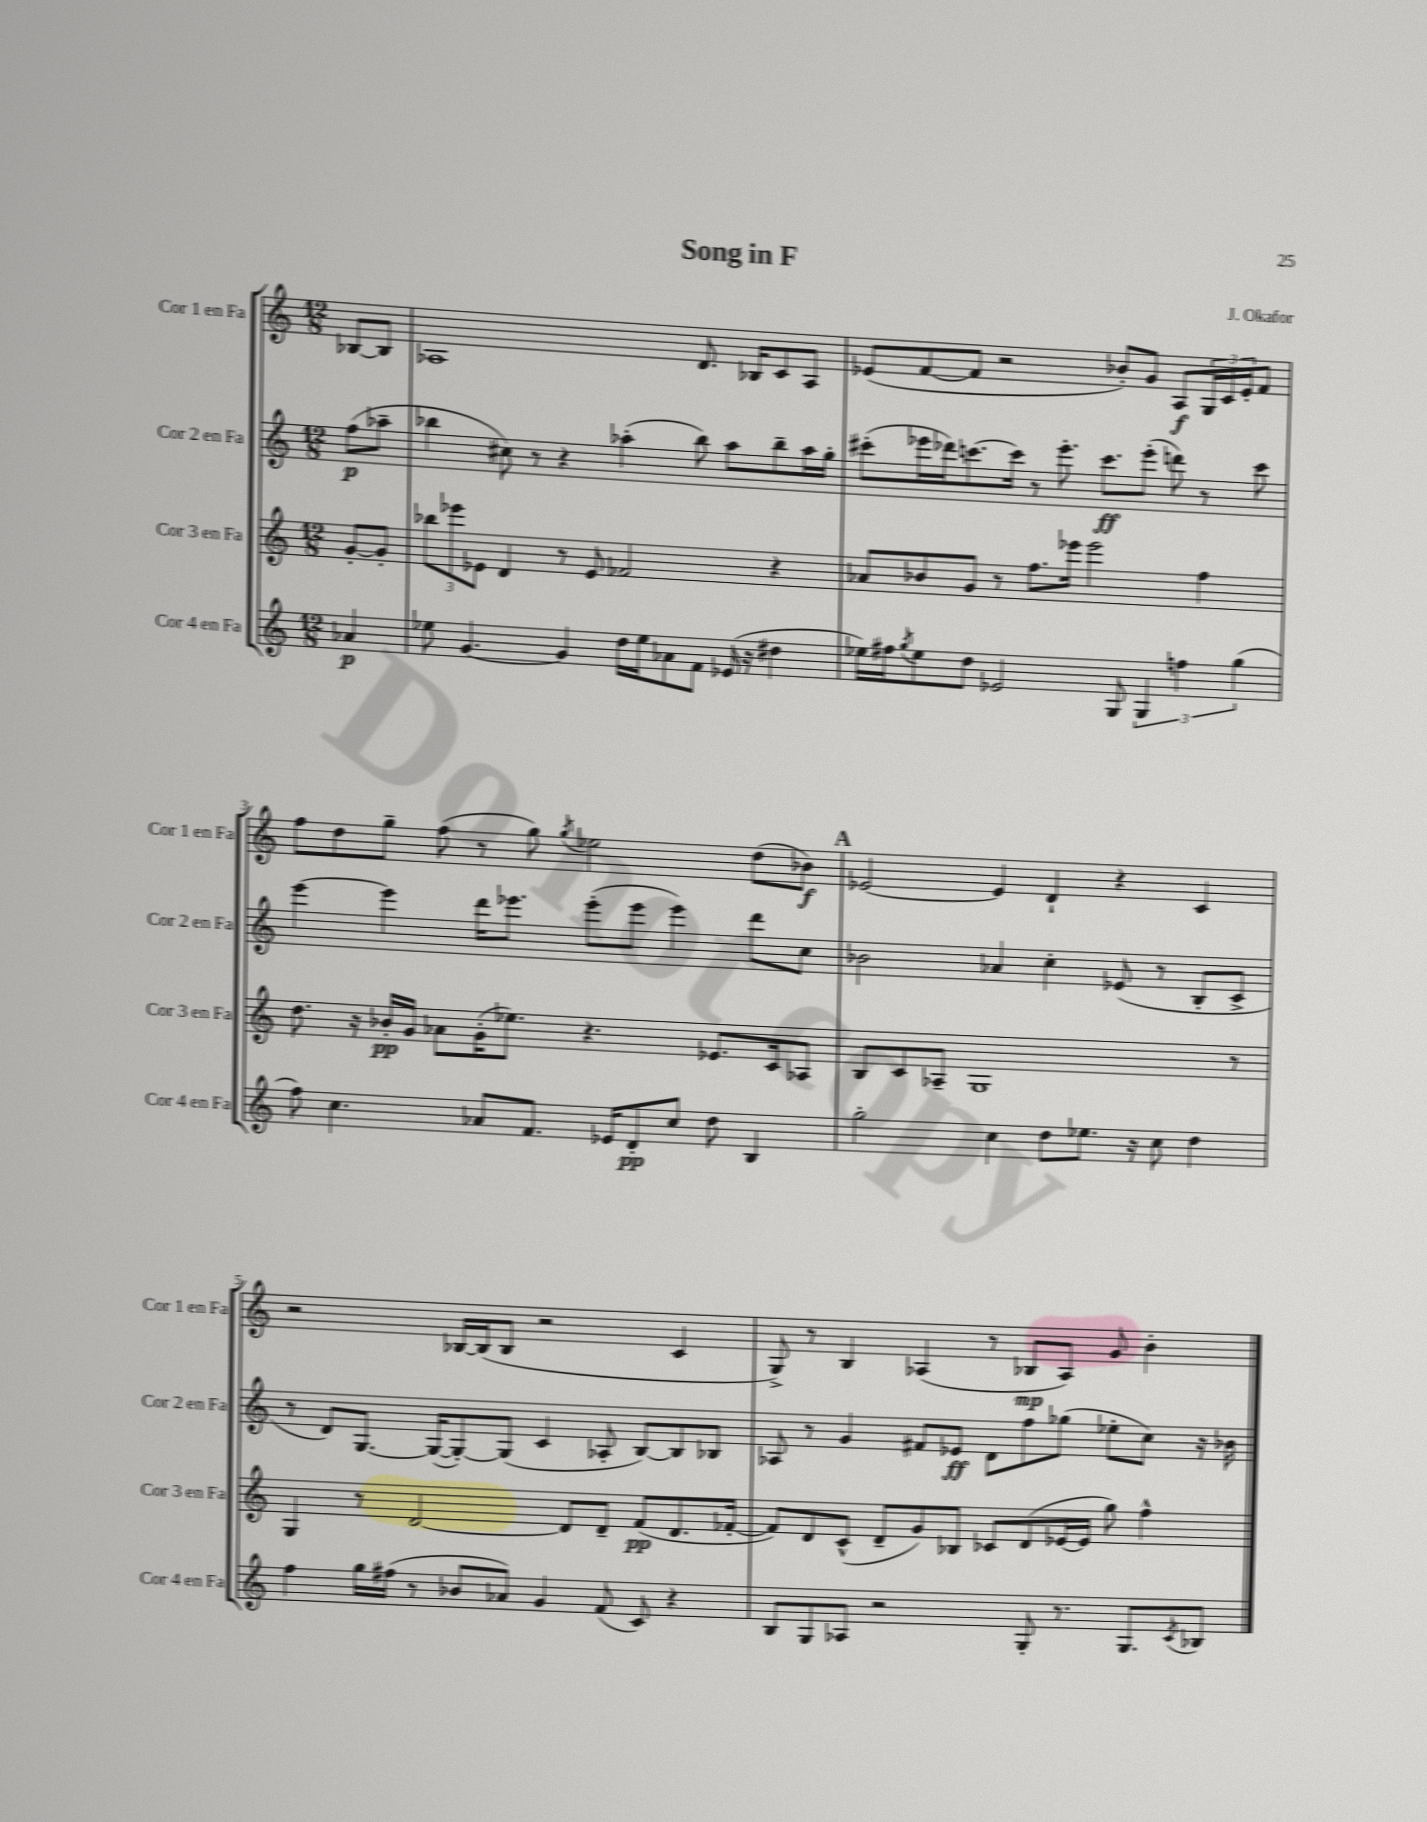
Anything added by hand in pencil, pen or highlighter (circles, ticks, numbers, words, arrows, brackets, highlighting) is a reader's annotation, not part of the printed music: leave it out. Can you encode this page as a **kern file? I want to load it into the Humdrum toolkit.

**kern	**dynam	**kern	**dynam	**kern	**dynam	**kern	**dynam
*part4	*part4	*part3	*part3	*part2	*part2	*part1	*part1
*staff4	*staff4	*staff3	*staff3	*staff2	*staff2	*staff1	*staff1
*I"Cor 4 en Fa	*	*I"Cor 3 en Fa	*	*I"Cor 2 en Fa	*	*I"Cor 1 en Fa	*
*I'Cor 4 en Fa	*	*I'Cor 3 en Fa	*	*I'Cor 2 en Fa	*	*I'Cor 1 en Fa	*
*clefG2	*	*clefG2	*	*clefG2	*	*clefG2	*
*k[]	*	*k[]	*	*k[]	*	*k[]	*
*M12/8	*	*M12/8	*	*M12/8	*	*M12/8	*
=	=	=	=	=	=	=	=
4a-X/	p	[8g'/L	.	(8ff\L	p	[8B-X/L	.
.	.	8g'/J]	.	8aa-X~\J	.	8B-/J]	.
=1	=1	=1	=1	=1	=1	=1	=1
8ee-X\	.	12bb-X\L	.	4bb-X\	.	1A-X	.
.	.	12eee-X\	.	.	.	.	.
[4.g/	.	.	.	.	.	.	.
.	.	12e-X\J	.	.	.	.	.
.	.	4d/	.	8cc#X\)	.	.	.
.	.	.	.	8r	.	.	.
4g/]	.	8r	.	4r	.	.	.
.	.	8e-/	.	.	.	.	.
16dd\LL	.	2f-X/	.	(4aa-X'\	.	.	.
16ee-\J	.	.	.	.	.	.	.
8a-X\	.	.	.	.	.	.	.
8f\J	.	.	.	8bb-\)	.	8.d/	.
(16e-X/	.	.	.	8aa-\L	.	.	.
16r	.	.	.	.	.	16B-X/KL	.
4dd#X\	.	4r	.	8bb-~\	.	8c/	.
.	.	.	.	16aa-\L	.	8A-/J	.
.	.	.	.	16gg'\JJ	.	.	.
=2	=2	=2	=2	=2	=2	=2	=2
16ee-X\LL)	.	8a-X/L	.	(8ccc#X'\L	.	(8e-X/L	.
16ff#X\J	.	.	.	.	.	.	.
8qgg/	.	.	.	.	.	.	.
8ee-\	.	8b-X/	.	16eee-X\L	.	[8f/	.
.	.	.	.	16ddd-X\J)	.	.	.
8dd\J	.	8g/J	.	[8.cccn\	.	8f/J]	.
2e-X/	.	8r	.	.	.	2r	.
.	.	.	.	16ccc\Jk]	.	.	.
.	.	8.ff\L	.	8r	.	.	.
.	.	.	.	8.eee-'\	.	.	.
.	.	16eee-X\Jk	.	.	.	.	.
.	.	2eee-\	.	.	.	.	.
.	.	.	.	8.ccc\L	ff	.	.
8G/	.	.	.	.	.	8b-X'/L)	.
6G/	.	.	.	(8eee-'\J	.	8g/J	.
.	.	.	.	8dddn\)	.	8A/L	f
6ffn\	.	.	.	.	.	.	.
.	.	4ff\	.	8r	.	24G/L	.
.	.	.	.	.	.	24c/	.
(6gg\	.	.	.	.	.	24e-'/J	.
.	.	.	.	8ccc\	.	8f/J	.
!!LO:LB:g=z
=3	=3	=3	=3	=3	=3	=3	=3
8ff\)	.	8.dd\	.	[4eee\	.	8ff\L	.
4.cc\	.	.	.	.	.	8dd\	.
.	.	16r	.	.	.	.	.
.	.	16b-X'/LL	pp	4eee\]	.	8gg~\J	.
.	.	16g/JJ	.	.	.	.	.
.	.	8a-X\L	.	.	.	(8ff\	.
8a-X/L	.	(16g'\K	.	16ddd\KL	.	8r	.
.	.	8.ee-X\J)	.	8.eee-X\J	.	.	.
8.f/J	.	.	.	.	.	8gg\)	.
.	.	.	.	.	.	8qgg/	.
.	.	4.r	.	(8eee-'\L	.	2ee-X\	.
16e-X/KL	.	.	.	.	.	.	.
8d'/	pp	.	.	8eee-\J	.	.	.
8cc/J	.	.	.	4eee-\)	.	.	.
8dd\	.	8.e-X/L	.	.	.	.	.
4B/	.	.	.	8ddd\L	.	(8dd\L	.
.	.	16c/k	.	.	.	.	.
.	.	8A-X/J	.	8cc\J	.	8b-X\J)	f
!!LO:REH:place=s1:t=A
=4	=4	=4	=4	=4	=4	=4	=4
2gg'\	.	8B/L	.	2b-X\	.	[2e-X/	.
.	.	8c/	.	.	.	.	.
.	.	8A-X~/J	.	.	.	.	.
.	.	1G	.	.	.	.	.
4cc\	.	.	.	4a-X/	.	4e-/]	.
8dd\L	.	.	.	4cc'\	.	4d`/	.
8.ee-X\J	.	.	.	.	.	.	.
.	.	.	.	(8e-X/	.	4r	.
16r	.	.	.	.	.	.	.
8cc\	.	.	.	8r	.	.	.
4dd\	.	.	.	8B'/L	.	4c/	.
.	.	8r	.	8c^/J	.	.	.
!!LO:LB:g=z
=5	=5	=5	=5	=5	=5	=5	=5
4ff\	.	4G/	.	8r	.	2r	.
.	.	.	.	8d/L)	.	.	.
16gg\LL	.	8r	.	[8.G/J	.	.	.
(16ff#X\JJ	.	.	.	.	.	.	.
8r	.	[2d/	.	.	.	.	.
.	.	.	.	(16G/KL_	.	.	.
8b-X/L	.	.	.	8G'/_)	.	[16B-X/LL	.
.	.	.	.	.	.	(16B-/J]	.
8a-X/J)	.	.	.	(8G/J]	.	8B-/J	.
4g/	.	.	.	4c/	.	2r	.
.	.	8d/L]	.	.	.	.	.
(8f/	.	8d~/J	.	8A-X'/	.	.	.
8c/)	.	(8f/L	pp	[8B/L)	.	.	.
4r	.	8.d/	.	8B/]	.	4c/	.
.	.	.	.	8B-X/J	.	.	.
.	.	[16f-X'/Jk	.	.	.	.	.
=6	=6	=6	=6	=6	=6	=6	=6
8B/L	.	8f-/L])	.	8A-X/	.	8G^/)	.
8G/	.	8d/	.	8r	.	8r	.
8A-X/J	.	(8c^^/J	.	4g/	.	4B/	.
2r	.	8d~/L	.	.	.	.	.
.	.	8g/)	.	8f#X/L	.	(4A-X/	.
.	.	8B-X/J	.	8e-X/J	ff	.	.
.	.	8c-X/L	.	8d\L	.	8r	.
8G'/	.	(8d/	.	8ff\	.	8B-X/L	mp
8.r	.	[16e-X/L	.	(8gg-X\J	.	8A-/J)	.
.	.	16e-/JJ]	.	.	.	.	.
.	.	8gg\)	.	8ee-X'\L	.	8g/	.
8.G/L	.	.	.	.	.	.	.
.	.	4ff^^\	.	8cc\J)	.	4b'\	.
8qc/	.	.	.	.	.	.	.
8B-X/J	.	.	.	16r	.	.	.
.	.	.	.	16b-X\	.	.	.
==	==	==	==	==	==	==	==
*-	*-	*-	*-	*-	*-	*-	*-
